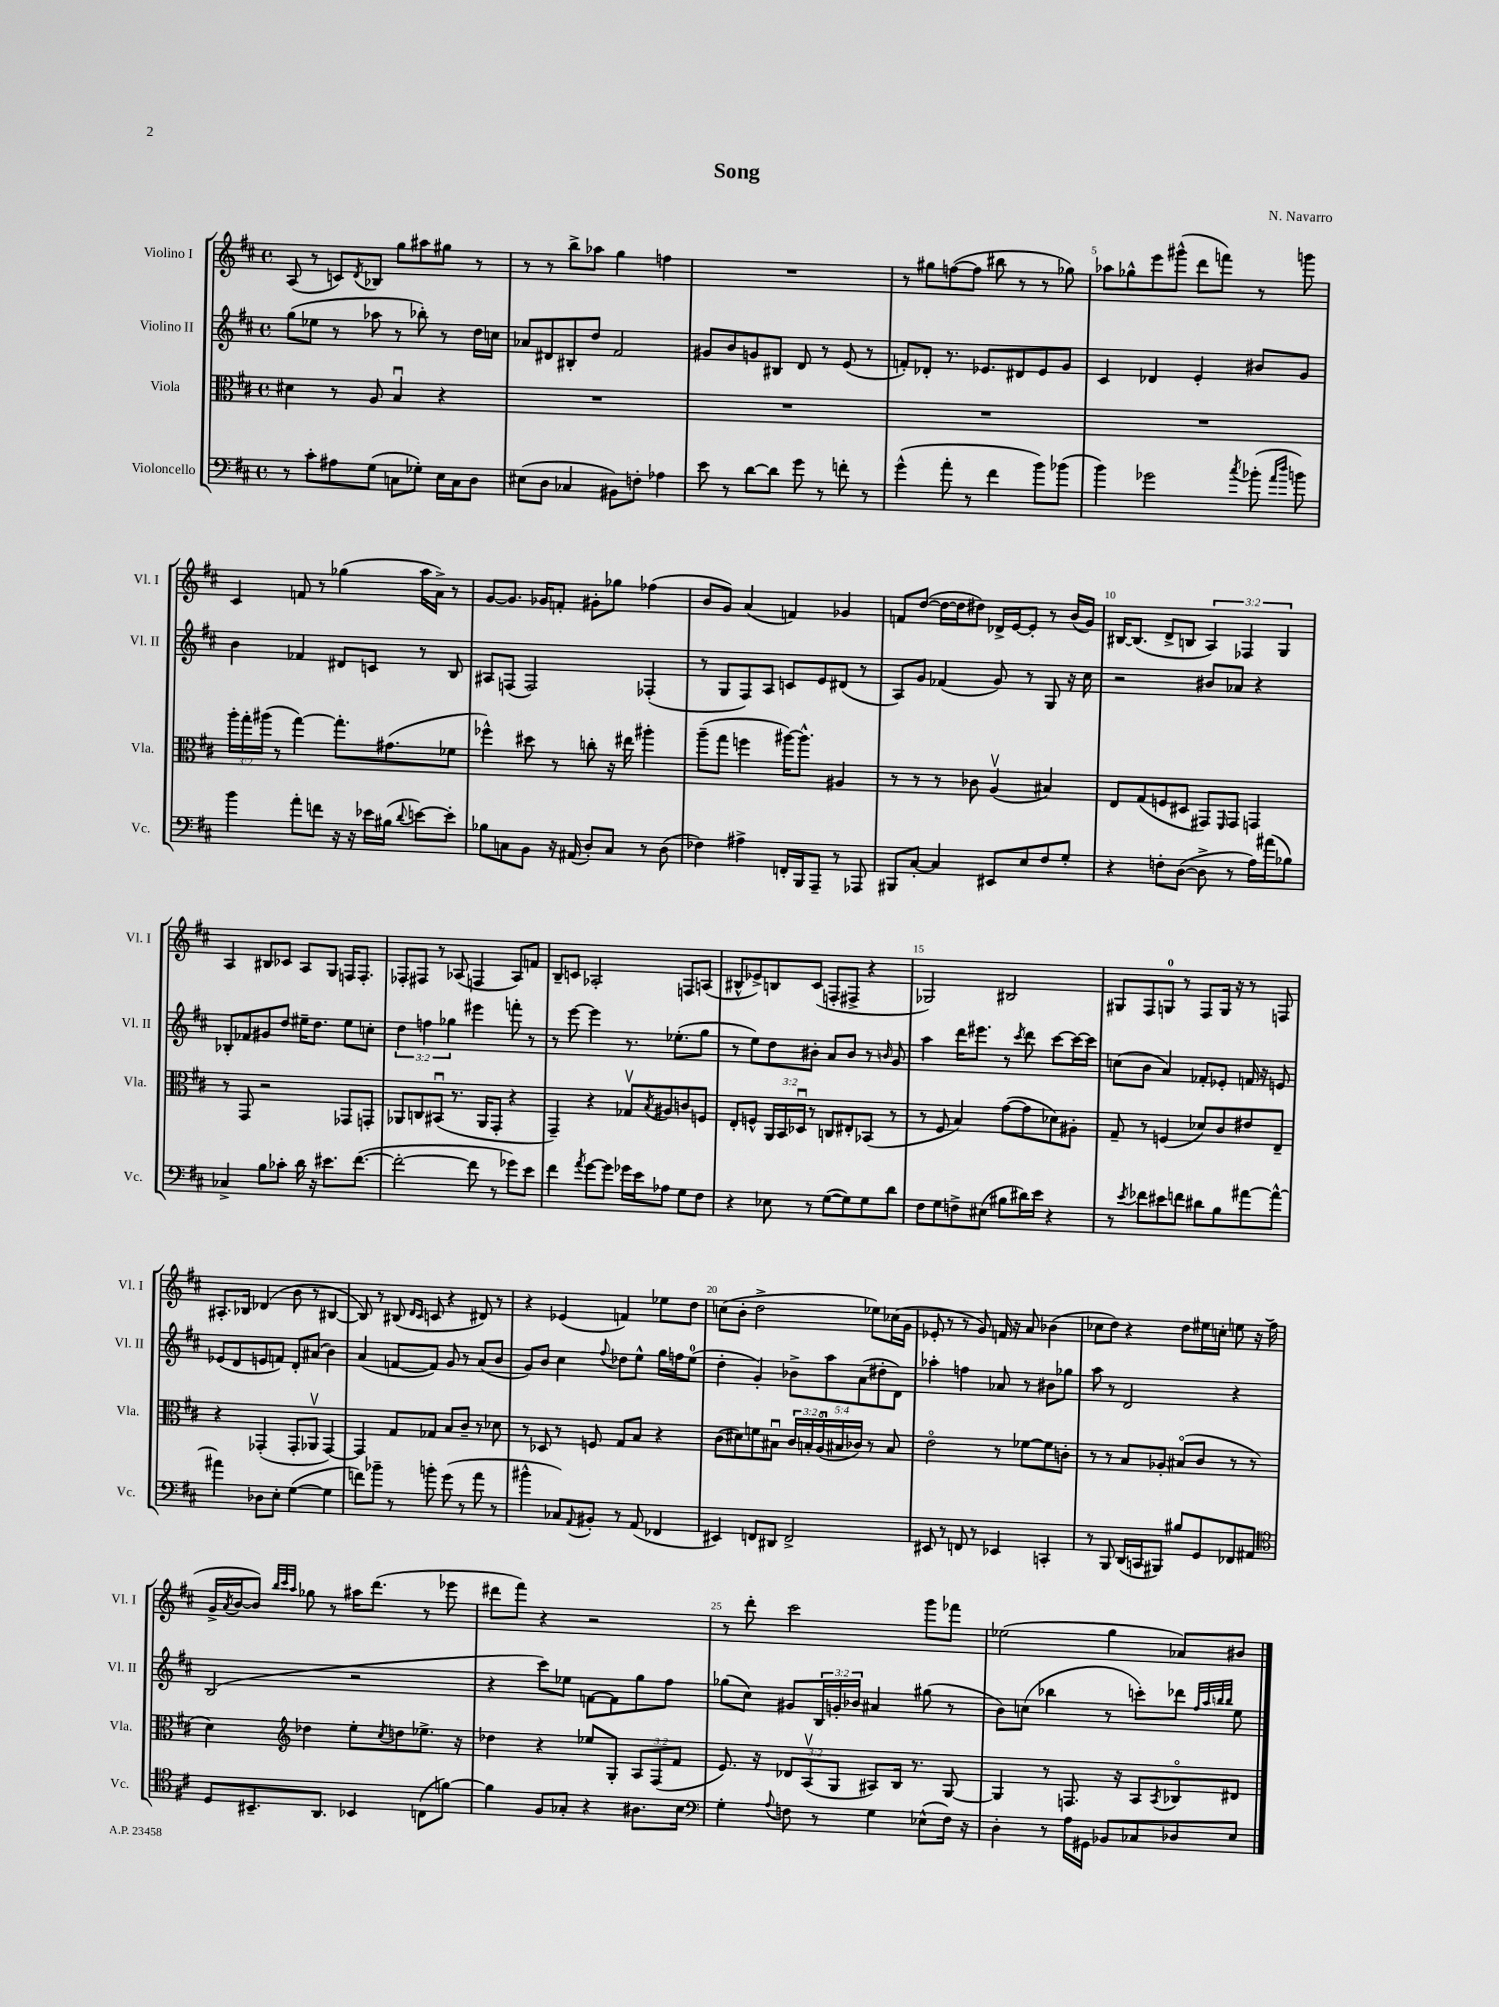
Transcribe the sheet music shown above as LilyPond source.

\header { title = "Song" composer = "N. Navarro" }
<<
\new StaffGroup <<
\new Staff = "s0" \with { instrumentName = "Violino I" shortInstrumentName = "Vl. I" } {
    \clef treble \key d \major \defaultTimeSignature \time 4/4 \override Staff.TupletNumber.text = #tuplet-number::calc-fraction-text
    a8( r8 c'8) \acciaccatura { d'8 } bes8 g''8 ais''8 gis''8 r8 |
    r8 r8 b''8-> aes''8 g''4 f''4 |
    R1 |
    r8 gis''8 f''8~( f''8 bis''8 r8 r8 ges''8) |
    aes''8 ges''8-^ e'''8 gis'''8-^( d'''8 f'''8) r8 g'''8 |
    cis'4 f'8 r8 ges''4( a''16 a'16->) r8 |
    g'8~ g'8. ges'16 f'8-. gis'8-. ges''8 fes''4( |
    b'8 g'8) a'4( f'4) ges'4 |
    f'8 d''8~( d''16~ d''16 dis''8) des'16-> e'16~ e'8-. r8 b'16( g'16) |
    bis16~ bis8.( d'8-> b8 \tuplet 3/2 { a4) fes4 g4 } |
    a4 bis8 ces'8 a8 g8 f16 f8.-. |
    fes8-. fis8 r8 aes8( f4 aes8) f'8 |
    b8-- c'8 aes2-. f8 a8( |
    bis8-^ ees'8->) b8 cis'8( f8-. fis8-> r4 |
    ges2) bis2 |
    gis8 fis8 g8-0 r8 fis8 g16 r16 r8 f8 |
    ais8.-. bes16 des'4( b'8 r8 bis4~ |
    bis8) r8 bis8( \grace { d'16 cis'16 } c'8 r4 dis'8) r8 |
    r4 ees'4( f'4) ees''8 d''8 |
    c''8( b'8-. d''2-> ees''8) ces''16( g'16 |
    ees'8-. r8 r8 g'8) f'16 r16 a'8 bes'4( |
    ces''8 d''8) r4 d''8 eis''16 c''16-. e''8 r16 fis''16( |
    g'16-> \acciaccatura { a'8 } b'16~ b'8) \grace { b''32 cis'''32 a''32 } ges''8 r8 ais''16 d'''8.( r8 ees'''8 |
    dis'''8 fis'''8) r4 r2 |
    r8 d'''8-. cis'''2 g'''8 fes'''8 |
    ees''2( g''4 aes'8) bis'8 \bar "|." |
}
\new Staff = "s1" \with { instrumentName = "Violino II" shortInstrumentName = "Vl. II" } {
    \clef treble \key d \major \defaultTimeSignature \time 4/4 \override Staff.TupletNumber.text = #tuplet-number::calc-fraction-text
    g''8( ees''8 r8 aes''8 r8 bes''8-.) r8 d''16 c''16 |
    aes'8 dis'8 bis8-. d''8 fis'2 |
    gis'8 b'8 g'8 bis8 d'8 r8 e'8( r8 |
    f'8-.) des'8-. r8. ees'8. dis'8 ees'8 g'8 |
    cis'4 des'4 e'4-. bis'8 g'8 |
    b'4 fes'4 dis'8 c'8 r8 b8 |
    ais8 f8( f2) fes4-.( |
    r8 g8 fis8) a8 c'8 e'8 dis'8( r8 |
    a8) g'8 fes'4( g'8) r8 g8 r16 cis''16 |
    r2 bis'8 aes'8 r4 |
    bes8-. fes'8 gis'8 d''8 eis''16-- d''8. eis''8 c''8-. |
    \tuplet 3/2 { d''4 f''4 ges''4 } eis'''4 f'''8-. r8 |
    r8 e'''8~ e'''4 r8. ees''8.-.( g''8 |
    r8 e''8) d''8 bis'8-. a'8 bis'8 r8 \grace { b'16 } g'8 |
    a''4 d'''16 eis'''8. r8 \acciaccatura { cis'''8 } d'''8 cis'''8~ cis'''16~ cis'''16 |
    c''8( b'8 a'4) fes'8-. ees'8-. f'16 r16 e'8 |
    ees'8( d'8 e'8 f'8) d'8-. ais'8( b'4) |
    a'4( f'8~ f'8) g'8 r8 a'8( b'8 |
    g'8) b'8 cis''4 \appoggiatura { fis''8 } des''8 e''8-^ g''16 f''16 e''8-0( |
    d''4-. g'4-.) \tuplet 5/4 { bes'8-> a''8 a'8( dis''8-. d'8) } |
    aes''4-. f''4 aes'8 r8 bis'8 ges''8 |
    a''8 r8 d'2 r4 |
    b2( r2 |
    r4 cis'''8) ees''8 f'8~ f'8 g''8 fis''8 |
    ges''8( cis''8) gis'8 \tuplet 3/2 { b16 g'16-. bes'16 } ais'4 gis''8( r8 |
    b'8) c''8( bes''4 r8 c'''8-.) des'''8 \grace { fis''32 a''32 b''32 b''32 } e''8 \bar "|." |
}
\new Staff = "s2" \with { instrumentName = "Viola" shortInstrumentName = "Vla." } {
    \clef alto \key d \major \defaultTimeSignature \time 4/4 \override Staff.TupletNumber.text = #tuplet-number::calc-fraction-text
    dis'4 r8 a8 b4\downbow r4 |
    R1 |
    R1 |
    R1 |
    R1 |
    \tuplet 3/2 { a''16-. g''16-. ais''16( } r8 g''4~) g''8.-. gis'8.( fes'8 |
    fes''4-^) dis''8 r8 c''8-. r16 eis''16 ais''4-. |
    a''8--( g''8 f''4 ais''16~) ais''8.-^ ais4 |
    r8 r8 r8 ces'8 a4\upbow( bis4) |
    e8 g8( f8 dis8 gis,8) \grace { fis,16 } gis,8 g,4 |
    r8 g,8 r2 ges,8 g,8-. |
    aes,8 c8 bis,8\downbow( r8. aes,16 g,8-. r4 |
    g,4--) r4 ges8\upbow \acciaccatura { b8 } ais8 c'8 f8 |
    e8-. f8-^ \tuplet 3/2 { a,16 b,16 des16\downbow } r8 c8 eis8-. bes,8( r8 |
    r8 fis8 b4) g'8~( g'8 des'8) ais8-. |
    g8-- r8 f4( des'8) cis'8 eis'8 e8-- |
    r4 ges,4-.( ges,8-. aes,8\upbow ges,4~) |
    ges,4 g8 ges8 b8 cis'8-- r8 des'8 |
    r8 des8 r8 f8 g8 b8 r4 |
    cis'8( dis'8) f'8 bis8\downbow \tuplet 3/2 { cis'16 b16-. a16\flageolet( } bis16 ces'16) r8 bis8 |
    e'2\flageolet r8 fes'8~ fes'8 c'8-. |
    r8 r8 b8 aes8-. bis8\flageolet( cis'8 r8 r8 |
    d'4) \clef treble des''4 e''8-. \acciaccatura { cis''8 } d''8 ees''8.-> r16 |
    des''4 r4 ees''8 g8-. \tuplet 3/2 { a8 fis8( fis'8 } |
    e'8.) r16 \tuplet 3/2 { des'8 a8\upbow( g8 } ais8) b16 r8. g8~ |
    g4 r8 f8. r16 a8 \acciaccatura { a8 } bes8\flageolet dis'8 \bar "|." |
}
\new Staff = "s3" \with { instrumentName = "Violoncello" shortInstrumentName = "Vc." } {
    \clef bass \key d \major \defaultTimeSignature \time 4/4
    r8 cis'8-. ais8 g8( c8 ges8-.) e16 c16 d8 |
    eis8( d8 ces4 bis,8) f8-. aes4 |
    e'8 r8 d'8~ d'8 g'8 r8 f'8-. r8 |
    g'4-^( a'8-. r8 fis'4 b'8) bes'8( |
    b'4) ges'2 \acciaccatura { cis''8 } bes'8-.( \grace { a'16 d''16 } b'8) |
    b'4 a'8-. f'8 r16 r16 ees'16 bis16( \appoggiatura { d'8 } e'8~) e'8-. |
    bes8 c8 b,8 r16 ais,16( d8-.) c8 r8 d8( |
    fes4) ais4-> f,16-. b,,16 a,,8-- r8 aes,,8 |
    bis,,8 cis8~-. cis4 eis,8 e8 fis8 g8-. |
    r4 f8-. d8~( d8-> r8 a16) ais'16( bes8) |
    ces4-> b8 ces'8-. d'16 r16 eis'8. fis'8.~( |
    fis'2~-. fis'8 r8 ges'8) e'8 |
    fis'4 \acciaccatura { a'8 } g'8~ g'8 ges'16 e'16 aes8 g8 fis8 |
    r4 ees8 r8 g8~( g8) g8 d'8 |
    fis8 g8 f8-> eis8( bis8 dis'16) e'16 r4 |
    r8 \acciaccatura { e'8 } fes'8 eis'8 f'8 dis'8 b8 ais'8~ ais'8~-^ |
    ais'4 des8 e8-. g4~( g4 |
    f'8) bes'8-- r8 b'8-. g'8( r8 a'8 r8 |
    bis'4-^ ces8) \appoggiatura { a,8 } bis,8-. r8 a,8( fes,4 |
    eis,4) f,8 dis,8 f,2-> |
    eis,8 r8 f,8 r8 ees,4 c,4-. |
    r8 b,,8 d,16( c,16 bis,,8) bis8 g,8 fes,8 ais,8 |
    \clef tenor d8 bis,8.-- a,8. bes,4 c8( f'8~) |
    f'4 fis8 ges8-. r4 ais8. b16 |
    \clef bass g4-. \appoggiatura { a8 } f8 r8 g4 ees8-^( f16) r16 |
    d4-. r8 a16 gis,16 bes,8 ces8 des8 e8 \bar "|." |
}
>>
>>
\layout { \context { \Score \override BarNumber.break-visibility = ##(#f #t #t) barNumberVisibility = #(every-nth-bar-number-visible 5) } }
